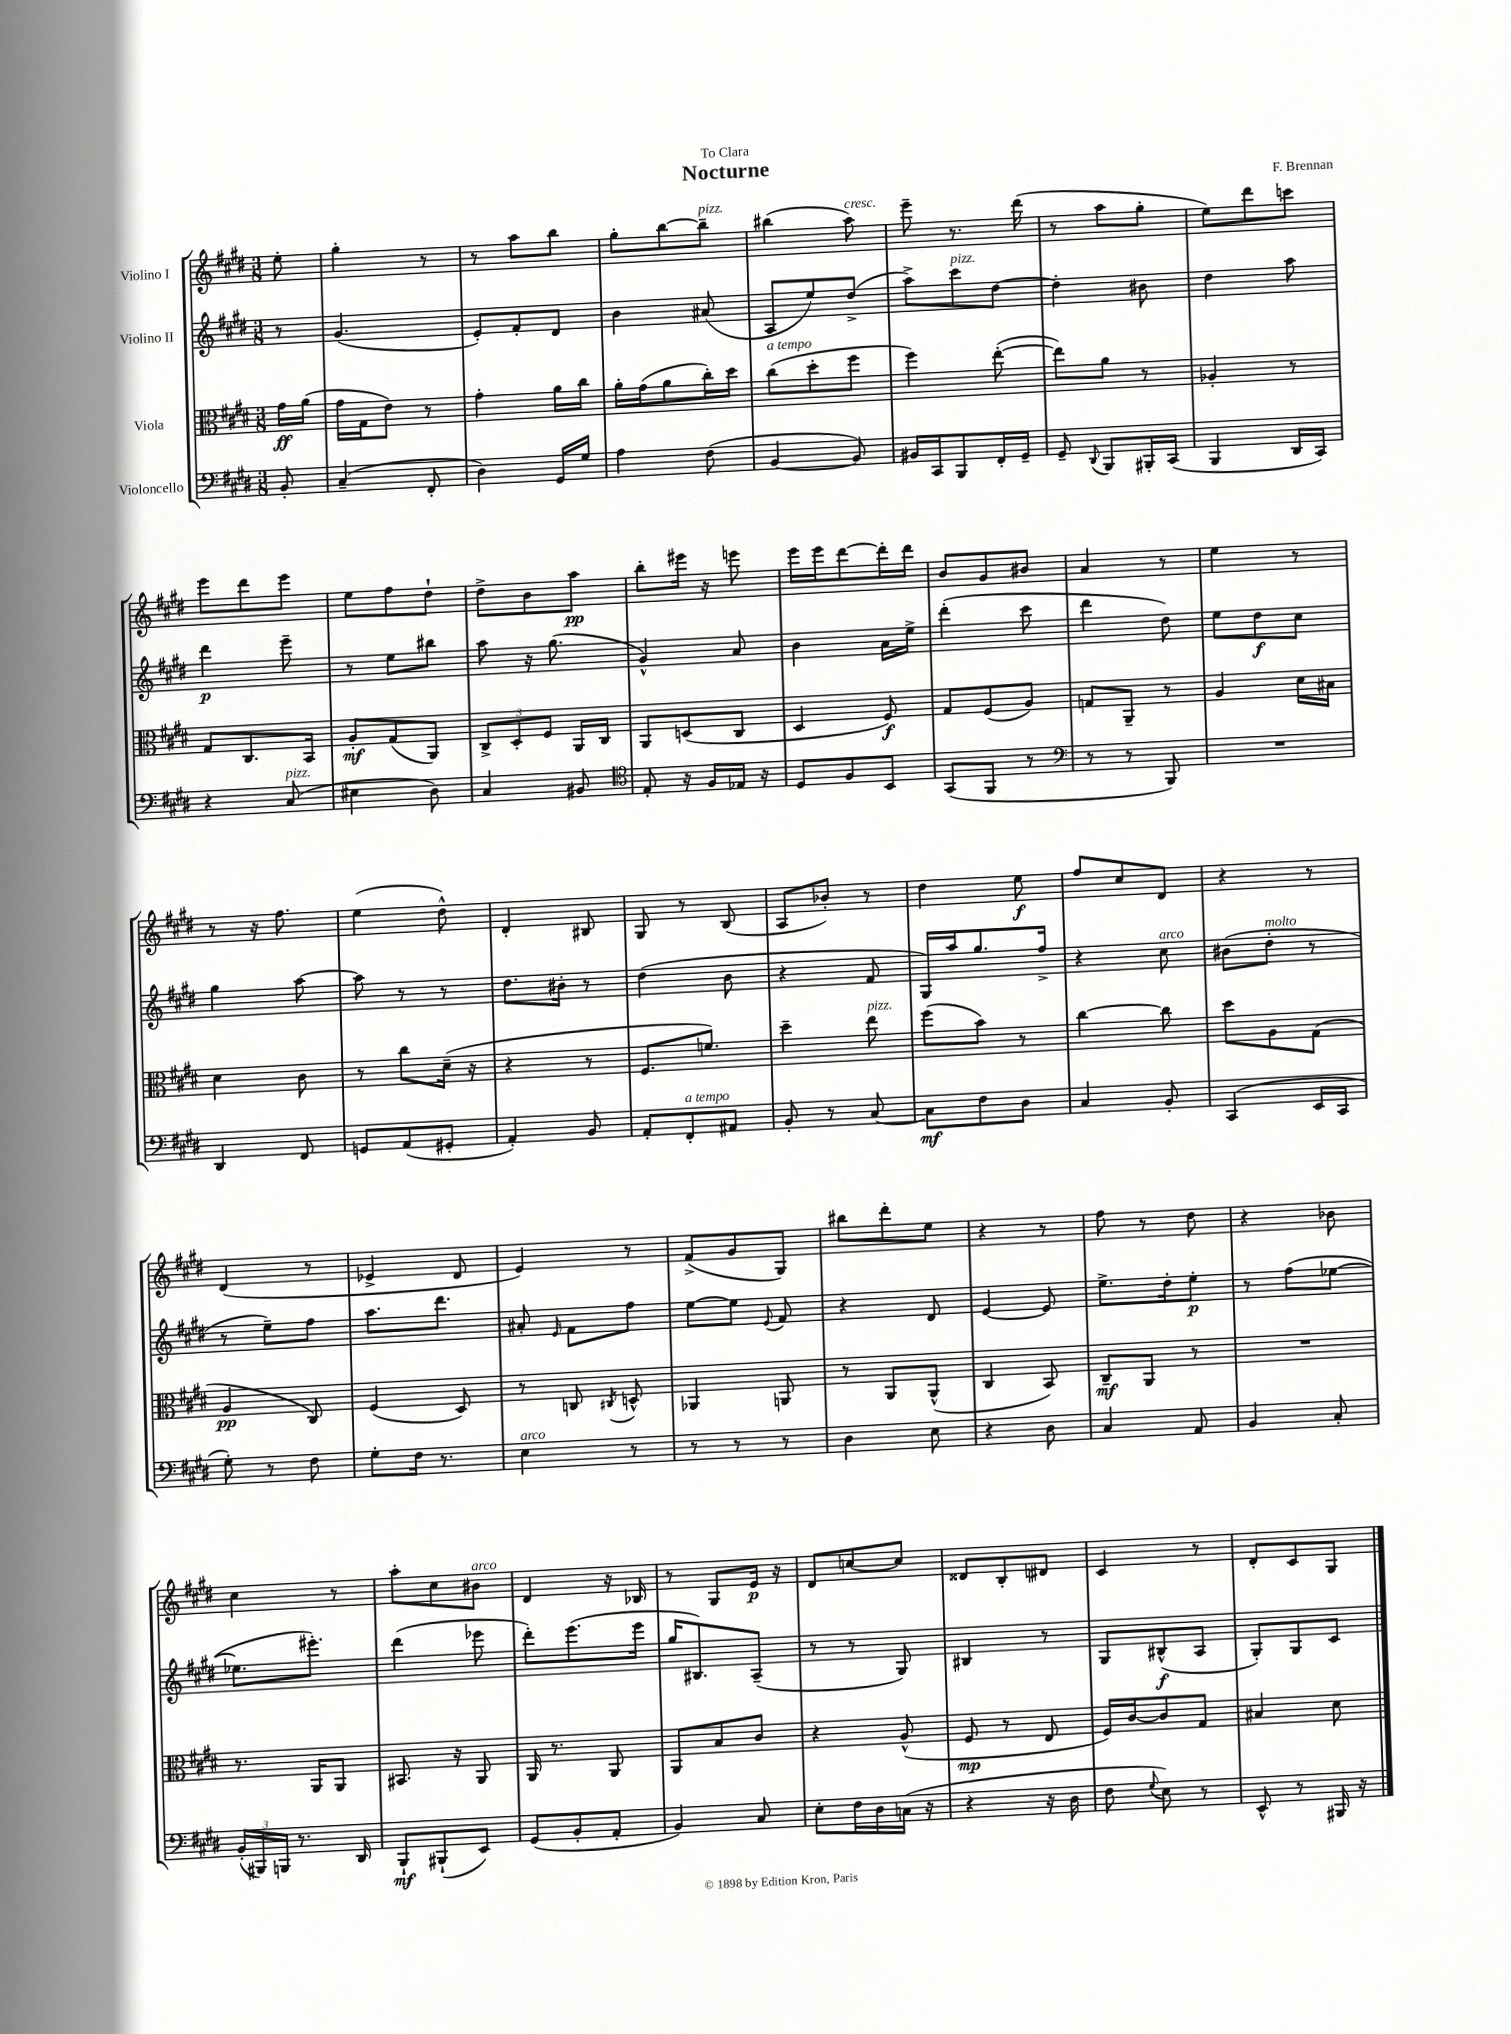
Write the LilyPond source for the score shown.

\header { title = "Nocturne" composer = "F. Brennan" dedication = "To Clara" }
<<
\new StaffGroup <<
\new Staff = "s0" \with { instrumentName = "Violino I" } {
    \clef treble \key e \major \numericTimeSignature \time 3/8 \partial 8
    \autoBeamOff e''8-. |
    gis''4-. r8 |
    r8 a''8[ b''8] |
    gis''8[-. b''8~ b''8]--^\markup { \italic "pizz." } |
    bis''4( a''8^\markup { \italic "cresc." }) |
    e'''8-- r8. dis'''16( |
    r8 a''8[ gis''8]-. |
    e''8[) dis'''8 c'''8] |
    e'''8[ dis'''8 e'''8] |
    e''8[ fis''8 dis''8]-! |
    dis''8[-> b'8 a''8]\pp |
    b''8[-. eis'''16] r16 e'''8 |
    e'''16[ e'''16 dis'''8~ dis'''16-. dis'''16] |
    b'8[ gis'8 bis'8] |
    a'4 r8 |
    e''4 r8 |
    r8 r16 fis''8. |
    e''4( dis''8-^) |
    dis'4-. bis8 |
    gis8 r8 b8( |
    a8[ bes'8]-.) r8 |
    dis''4 e''8\f |
    fis''8[ cis''8 dis'8] |
    r4 r8 |
    dis'4( r8 |
    ees'4-> dis'8 |
    e'4) r8 |
    fis'8[->( gis'8 gis8]) |
    bis''8[ dis'''8-. e''8] |
    r4 r8 |
    fis''8 r8 dis''8 |
    r4 bes'8 |
    cis''4 r8 |
    a''8[-. cis''8 bis'8]^\markup { \italic "arco" } |
    dis'4 r16 bes16 |
    r8 gis8[ e'16]\p r16 |
    dis'8[ c''8~ c''8] |
    disis'8[ b8-. dis'8] |
    cis'4 r8 |
    dis'8[-. cis'8 gis8] \bar "|." |
}
\new Staff = "s1" \with { instrumentName = "Violino II" } {
    \clef treble \key e \major \numericTimeSignature \time 3/8 \partial 8
    \autoBeamOff r8 |
    gis'4.( |
    e'8[-.) fis'8-. dis'8] |
    b'4 ais'8( |
    a8[ e''8) dis''8]->( |
    a''8[->) cis'''8^\markup { \italic "pizz." } dis''8]~ |
    dis''4-. bis'8 |
    dis''4 a''8 |
    dis'''4\p e'''8-- |
    r8 e''8[ bis''8] |
    a''8 r16 gis''8.( |
    gis'4-^) a'8 |
    b'4 a'16[ e''16]-> |
    dis'''4-.( cis'''8 |
    dis'''4 dis''8) |
    e''8[ dis''8\f cis''8] |
    gis''4 a''8~ |
    a''8 r8 r8 |
    dis''8.[ bis'16]-. r8 |
    dis''4( b'8 |
    r4 fis'8 |
    gis16[) a''16 gis''8. fis''16]-> |
    r4 cis''8^\markup { \italic "arco" } |
    bis'8[( dis''8]-.^\markup { \italic "molto" } r8 |
    r8 e''8[--) fis''8] |
    a''8.[ dis'''8.] |
    ais'8-. \grace { e'16 } fis'8[ fis''8] |
    e''8[~ e''8] \appoggiatura { e'8 } fis'8 |
    r4 dis'8 |
    e'4~ e'8 |
    e''8.[-> dis''16-. e''8]-.\p |
    r8 fis''8[( ees''8]~ |
    ees''8.[ eis'''8.]-.) |
    dis'''4( ees'''8 |
    dis'''8[-.) e'''8.( e'''16] |
    gis''16[ bis8.) a8]--( |
    r8 r8 gis8) |
    bis4 r8 |
    gis8[ bis8-^\f( a8] |
    gis8[-.) gis8 cis'8] \bar "|." |
}
\new Staff = "s2" \with { instrumentName = "Viola" } {
    \clef alto \key e \major \numericTimeSignature \time 3/8 \partial 8
    \autoBeamOff gis'16[\ff a'16]( |
    gis'16[ gis16 e'8]) r8 |
    gis'4-. a'16[ cis''16] |
    a'16[-. gis'16( a'8 cis''16-.) dis''16] |
    cis''8[^\markup { \italic "a tempo" }( dis''8-. fis''8] |
    fis''4) e''8~-.( |
    e''8[) a'8] r8 |
    aes4-. r8 |
    gis8[ cis8. b,16] |
    a8[-.\mf gis8( a,8]) |
    \tuplet 3/2 { cis8[-> dis8-. fis8] } a,16[ cis16] |
    a,8[ d8( cis8] |
    dis4 fis8\f) |
    gis8[ fis8( a8]) |
    g8[ a,8]-- r8 |
    a4 dis'16[ bis16] |
    dis'4 cis'8 |
    r8 cis''8[ dis'16]--( r16 |
    r4 r8 |
    fis8.[ f'8.]) |
    dis''4-- e''8^\markup { \italic "pizz." } |
    fis''8[( b'8]) r8 |
    cis''4~ cis''8 |
    dis''8[ a8 gis8]( |
    a4\pp cis8) |
    fis4( dis8) |
    r8 c8 \acciaccatura { cis8 } d8-^ |
    aes,4 a,8 |
    r8 a,8[ a,8]-^( |
    cis4 b,8) |
    cis8[--\mf a,8] r8 |
    R4. |
    r8. a,16[ a,8] |
    bis,8. r16 a,8 |
    a,16 r8. a,8 |
    a,8[ b8 cis'8] |
    r4 a8-^( |
    fis8\mp r8 e8 |
    fis16[) cis'16~ cis'8 gis8] |
    bis4 dis'8 \bar "|." |
}
\new Staff = "s3" \with { instrumentName = "Violoncello" } {
    \clef bass \key e \major \numericTimeSignature \time 3/8 \partial 8
    \autoBeamOff b,8-. |
    cis4--( fis,8-. |
    dis4) gis,16[ gis16] |
    a4 fis8( |
    b,4~ b,8) |
    bis,16[ cis,16 b,,8 fis,16-. gis,16]-- |
    gis,8-- \appoggiatura { dis,8 } b,,8[ bis,,16-. cis,16]( |
    b,,4 dis,16[ cis,16]) |
    r4 cis8^\markup { \italic "pizz." }( |
    eis4 dis8) |
    cis4 bis,8 |
    \clef tenor e8-. r16 fis16[ ees16] r16 |
    dis8[ fis8 b,8] |
    gis,8[( fis,8] r8 |
    \clef bass r8 r8 b,,8) |
    R4. |
    dis,4 fis,8 |
    g,8[ a,8( gis,8]-. |
    a,4-.) b,8 |
    a,8[-. fis,8-.^\markup { \italic "a tempo" } ais,8] |
    b,8-. r8 cis8~ |
    cis8[\mf fis8 dis8] |
    cis4 b,8-. |
    cis,4( e,16[ cis,16] |
    gis8-.) r8 fis8 |
    gis8[-. fis16] r8. |
    e4^\markup { \italic "arco" } r8 |
    r8 r8 r8 |
    dis4 e8 |
    r4 dis8 |
    cis4 a,8 |
    b,4 cis8-. |
    \tuplet 3/2 { b,16[-.( bis,,16) b,,16] } r8. dis,16 |
    b,,8[-!\mf bis,,8-!( e,8]) |
    gis,8[( b,8-. a,8]-. |
    b,4) cis8 |
    e8[-. fis16 dis16 c16]( r16 |
    r4 r16 dis16 |
    fis8 \appoggiatura { gis8 } e8) r8 |
    e,8-^ r8 bis,,16 r16 \bar "|." |
}
>>
>>
\layout { \context { \Score \remove "Bar_number_engraver" } }
